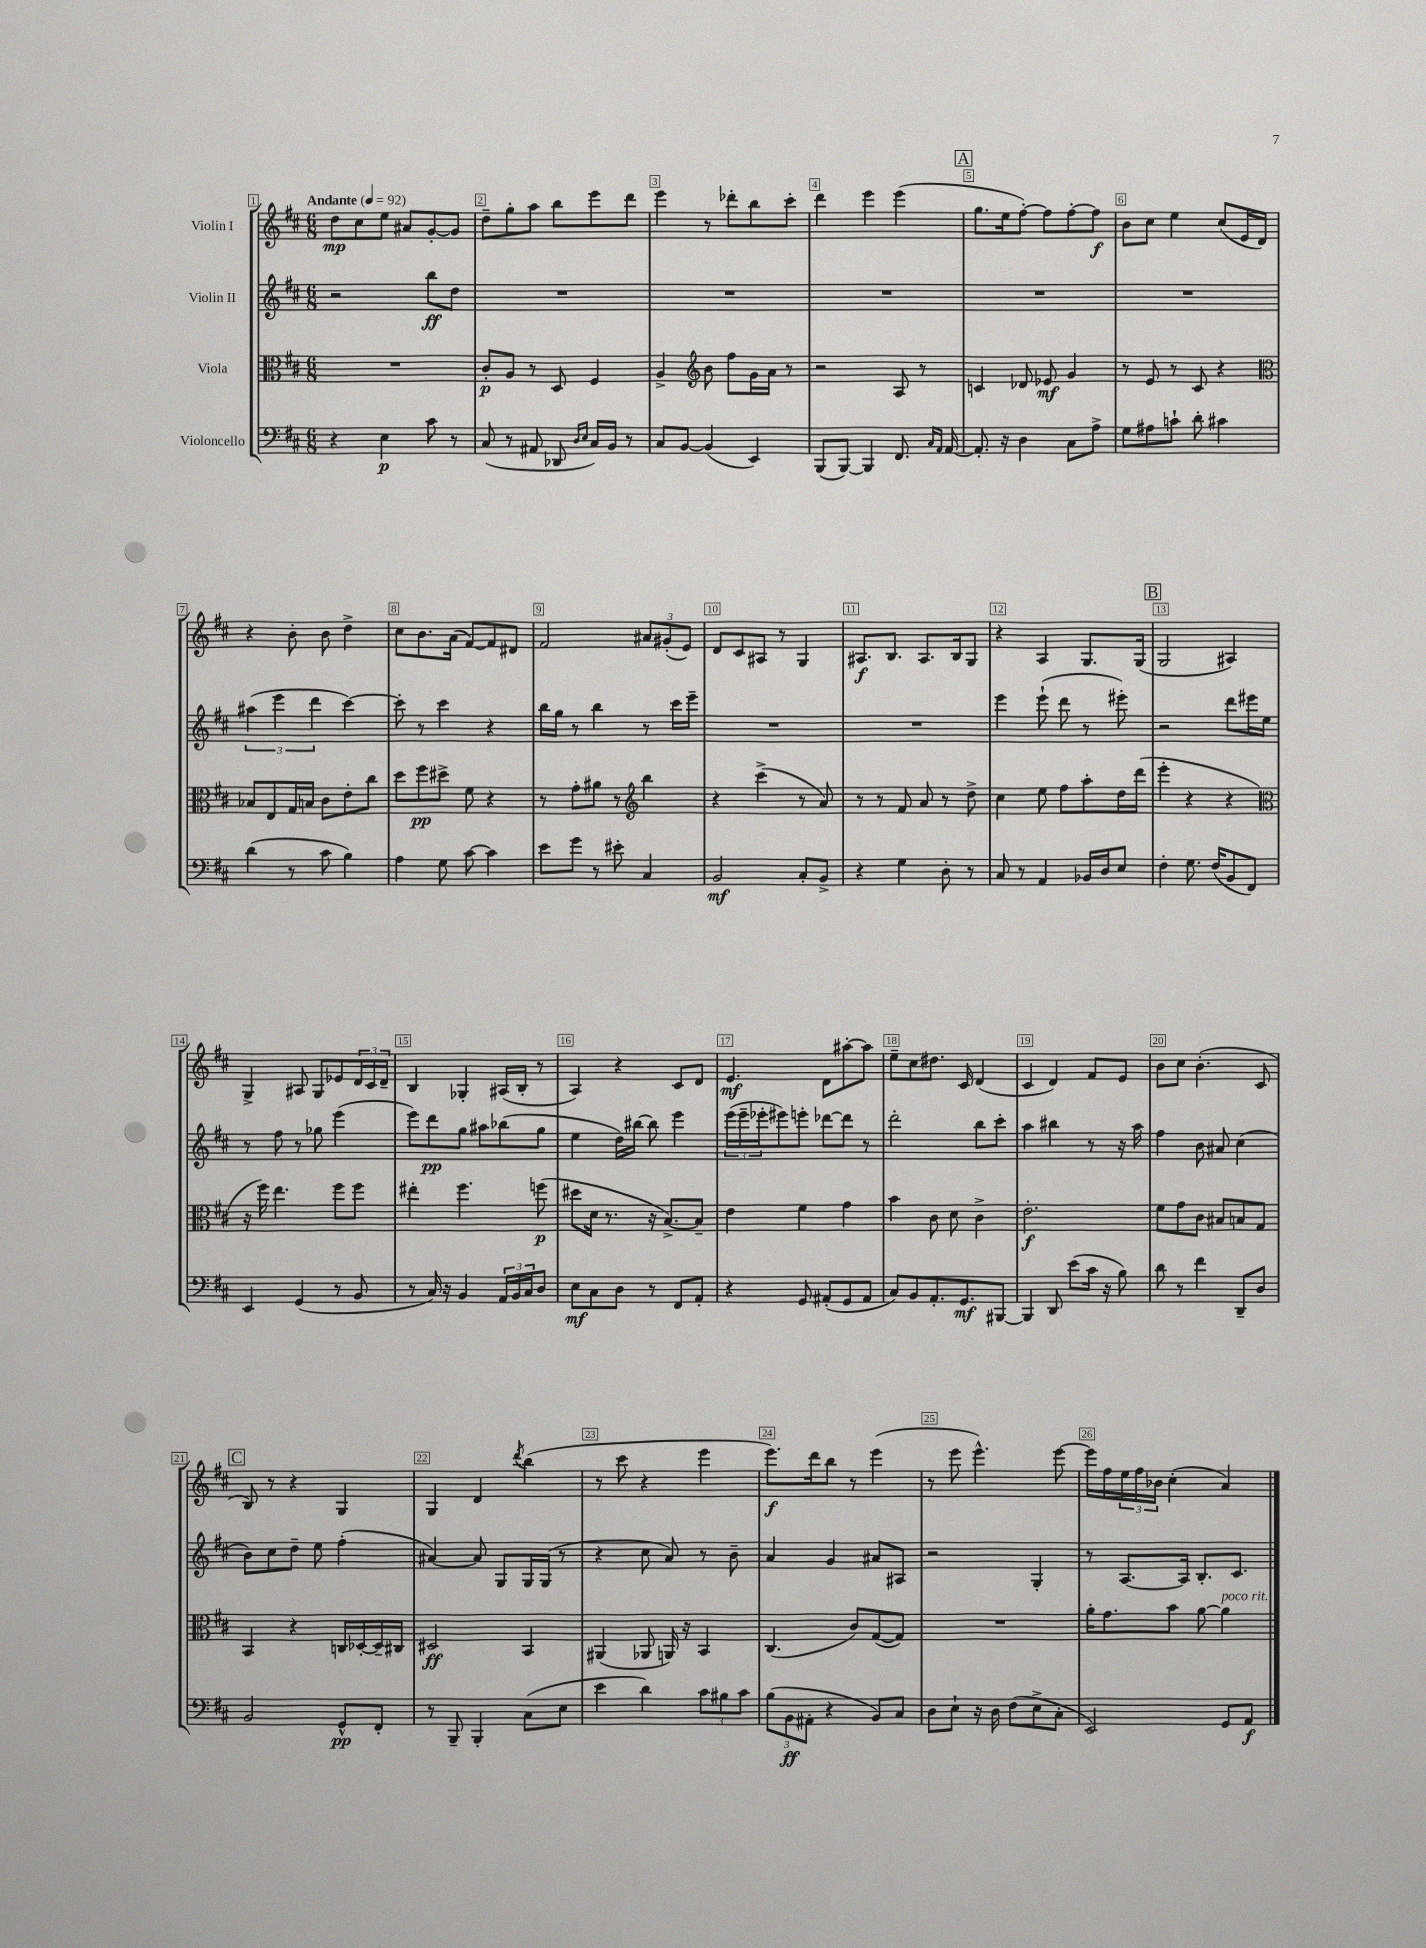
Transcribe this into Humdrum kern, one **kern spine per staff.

**kern	**kern	**kern	**kern
*staff4	*staff3	*staff2	*staff1
*clefF4	*clefC3	*clefG2	*clefG2
*k[f#c#]	*k[f#c#]	*k[f#c#]	*k[f#c#]
*M6/8	*M6/8	*M6/8	*M6/8
*MM92	*MM92	*MM92	*MM92
4r	2.r	2r	8dd
.	.	.	8cc#
4E	.	.	8ee
.	.	.	8a#
8c#	.	8bb	[8g'
8r	.	8dd	8g]
=	=	=	=
(8C#	8c#'	2.r	8dd~
8r	8A	.	8gg'
8AA#	8r	.	8aa
8DD-	8D	.	8bb
16qqD	.	.	.
16qqE	.	.	.
16C#)	4F#	.	8eee
16BB	.	.	.
8r	.	.	8ddd
=	=	=	=
8C#	4A^	2.r	4eee
[8BB	.	.	.
*	*clefG2	*	*
(4BB]	8b	.	8r
.	8ff#	.	8ddd-'
4EE)	16g	.	8bb
.	16a	.	.
.	8r	.	8ccc#'
=	=	=	=
(8BBB	2r	2.r	4ddd
[8BBB)	.	.	.
4BBB]	.	.	4eee
8.FF#	8A	.	(4eee
.	8r	.	.
16qqC#	.	.	.
16qqAA	.	.	.
[16AA	.	.	.
=	=	=	=
8.AA']	4c	2.r	8.gg
16r	.	.	16ee
4D	8d-	.	[8ff#')
.	8e-	.	8ff#]
8C#	4g	.	[8ff#'
8A^	.	.	8ff#]
=	=	=	=
8G	8r	2.r	8b
8A#	8e	.	8cc#
8c`	8r	.	4ee
8d'	8c#	.	.
4c#	4r	.	(8cc#
.	.	.	16e
.	.	.	16d)
=	=	=	=
*	*clefC3	*	*
(4d	8B-	(6aa#	4r
.	8E	.	.
.	.	6eee	.
8r	16G	.	8b'
.	16B	.	.
.	.	6ddd	.
8c#	8c#	.	8b
4B)	8e'	[4ccc#)	4dd^
.	8cc#	.	.
=	=	=	=
4A	8dd	8ccc#']	8cc#
.	8ff#	8r	8.b
8G	8dd#^	4ccc#	.
.	.	.	(16a
[8c#	8f#	.	[8f#)
4c#]	4r	4r	8f#]
.	.	.	8d#
=	=	=	=
8e	8r	16bb	2f#
.	.	16gg	.
8g	8g'	8r	.
8r	8a#	4bb	.
8e#'	8r	.	.
*	*clefG2	*	*
4C#	4bb	8r	12a#
.	.	.	(12g#'
.	.	16ccc#	.
.	.	.	12e)
.	.	16eee~	.
=	=	=	=
2BB	4r	2.r	8d
.	.	.	8c#
.	(4ccc#^	.	8A#
.	.	.	8r
8C#'	8r	.	4G
8BB^	8a)	.	.
=	=	=	=
4r	8r	2.r	8.A#
.	8r	.	.
.	.	.	8.B
4G	8f#	.	.
.	8a	.	8.A#
8D'	8r	.	.
.	.	.	16B
8r	8dd^	.	8G
=	=	=	=
8C#	4cc#	4eee	4r
8r	.	.	.
4AA	8ee	(8eee`	4A
.	8ff#	8ddd	.
16BB-	8aa'	8r	8.G
16D	.	.	.
8E	16dd	8eee#')	.
.	(16ddd	.	(16G
=	=	=	=
4F#'	4eee'	2r	2G
8.G	4r	.	.
(16F#	.	.	.
8BB	4r	8ddd	4A#)
8FF#)	.	16eee#	.
.	.	16ee	.
=	=	=	=
*	*clefC3	*	*
4EE	16r	8r	4G^
.	16ff#)	.	.
.	4.ee	8ff#	.
(4GG	.	8r	8A#
.	.	8gg-	8G
8r	8ff#	(4eee	8e-
8BB	8ff#	.	24d
.	.	.	24c#
.	.	.	24d~
=	=	=	=
8r	4ee#'	8eee)	4B
16C#)	.	8ddd	.
16r	.	.	.
4BB	4.ff#	8gg	4G-'
.	.	8aa#	.
24AA	.	(8bb-	(16A#
24BB	.	.	.
.	.	.	16B'
24C#	.	.	.
8D	(8ff	8gg	8r
=	=	=	=
8E	8dd#	4ee	4A)
8C#	16d	.	.
.	8.r	.	.
8D	.	16dd)	4r
.	.	[16bb#	.
8r	16r	8bb#]	.
.	[8.B^)	.	.
8FF#	.	4eee	8c#
8AA'	8B~]	.	8d
=	=	=	=
4r	4e	(24eee	4.e
.	.	24eee~	.
.	.	24eee-'	.
.	.	8eee#)	.
8GG	4f#	8eee'	.
(8AA#'	.	[8ddd-	8d
8GG	4g	8ddd-]	[8aa#'
8AA#	.	8r	8aa#]
=	=	=	=
8C#)	4b	2ddd'	8ee~
8BB	.	.	8cc#
8.AA'	8c#	.	8.dd#
.	8d	.	.
8.GG	.	.	16c#
.	4c#^	8bb	(4d
[8BBB#	.	8ccc#'	.
=	=	=	=
4BBB#]	2.e'	4aa	4c#
8DD	.	4bb#	4d)
(8e	.	.	.
16c#	.	8r	8f#
16r	.	.	.
8B)	.	16r	8e
.	.	16aa	.
=	=	=	=
8d	8f#	4ff#	8b
8r	8g	.	8cc#
4f#	8c#	8b	(4.b'
.	8B#	8a#	.
8DD~	8B	(4cc#	.
8D	8G	.	8c#
=	=	=	=
2BB	4BB	8b)	8B)
.	.	8cc#	8r
.	4r	8dd~	4r
.	.	8ee	.
8GG^^	16C	(4ff#'	4G
.	[16D-'	.	.
8FF#'	16D-~]	.	.
.	16C#	.	.
=	=	=	=
8r	2D#	[4a#)	4G
8BBB~	.	.	.
4BBB'	.	8a#]	4d
.	.	8G	.
.	.	.	8qddd
(8C#	4BB	16G	(4bb
.	.	(16G	.
8E	.	8r	.
=	=	=	=
4e	(4AA#	4r	8r
.	.	.	8ccc#
4d)	8AA-	8cc#	4r
.	16AA)	8a)	.
.	16r	.	.
12c#	4BB	8r	4eee
12B#	.	.	.
.	.	8b~	.
12c#	.	.	.
=	=	=	=
(12B	(4.C#	4a	8.eee)
12BB	.	.	.
12AA#'	.	.	.
.	.	.	16ddd
4r	.	4g	8bb
.	8c#)	.	8r
8BB)	([8G	8a#	(4eee
8C#	8G])	8A#	.
=	=	=	=
8D	2.r	2r	8r
8E`	.	.	8eee
16r	.	.	4.eee^^)
16D	.	.	.
(8F#	.	.	.
8E^	.	4G'	.
8C#'	.	.	[8eee
=	=	=	=
2EE)	16a'	8r	16eee]
.	8.g	.	16ff#
.	.	[8.A	24ee
.	.	.	24ff#
.	.	.	24b-
.	8b	.	(4cc#'
.	.	16A]	.
.	[8a	8.B'	.
8GG	4a]	.	4a)
.	.	8.c#	.
8AA	.	.	.
==	==	==	==
*-	*-	*-	*-
